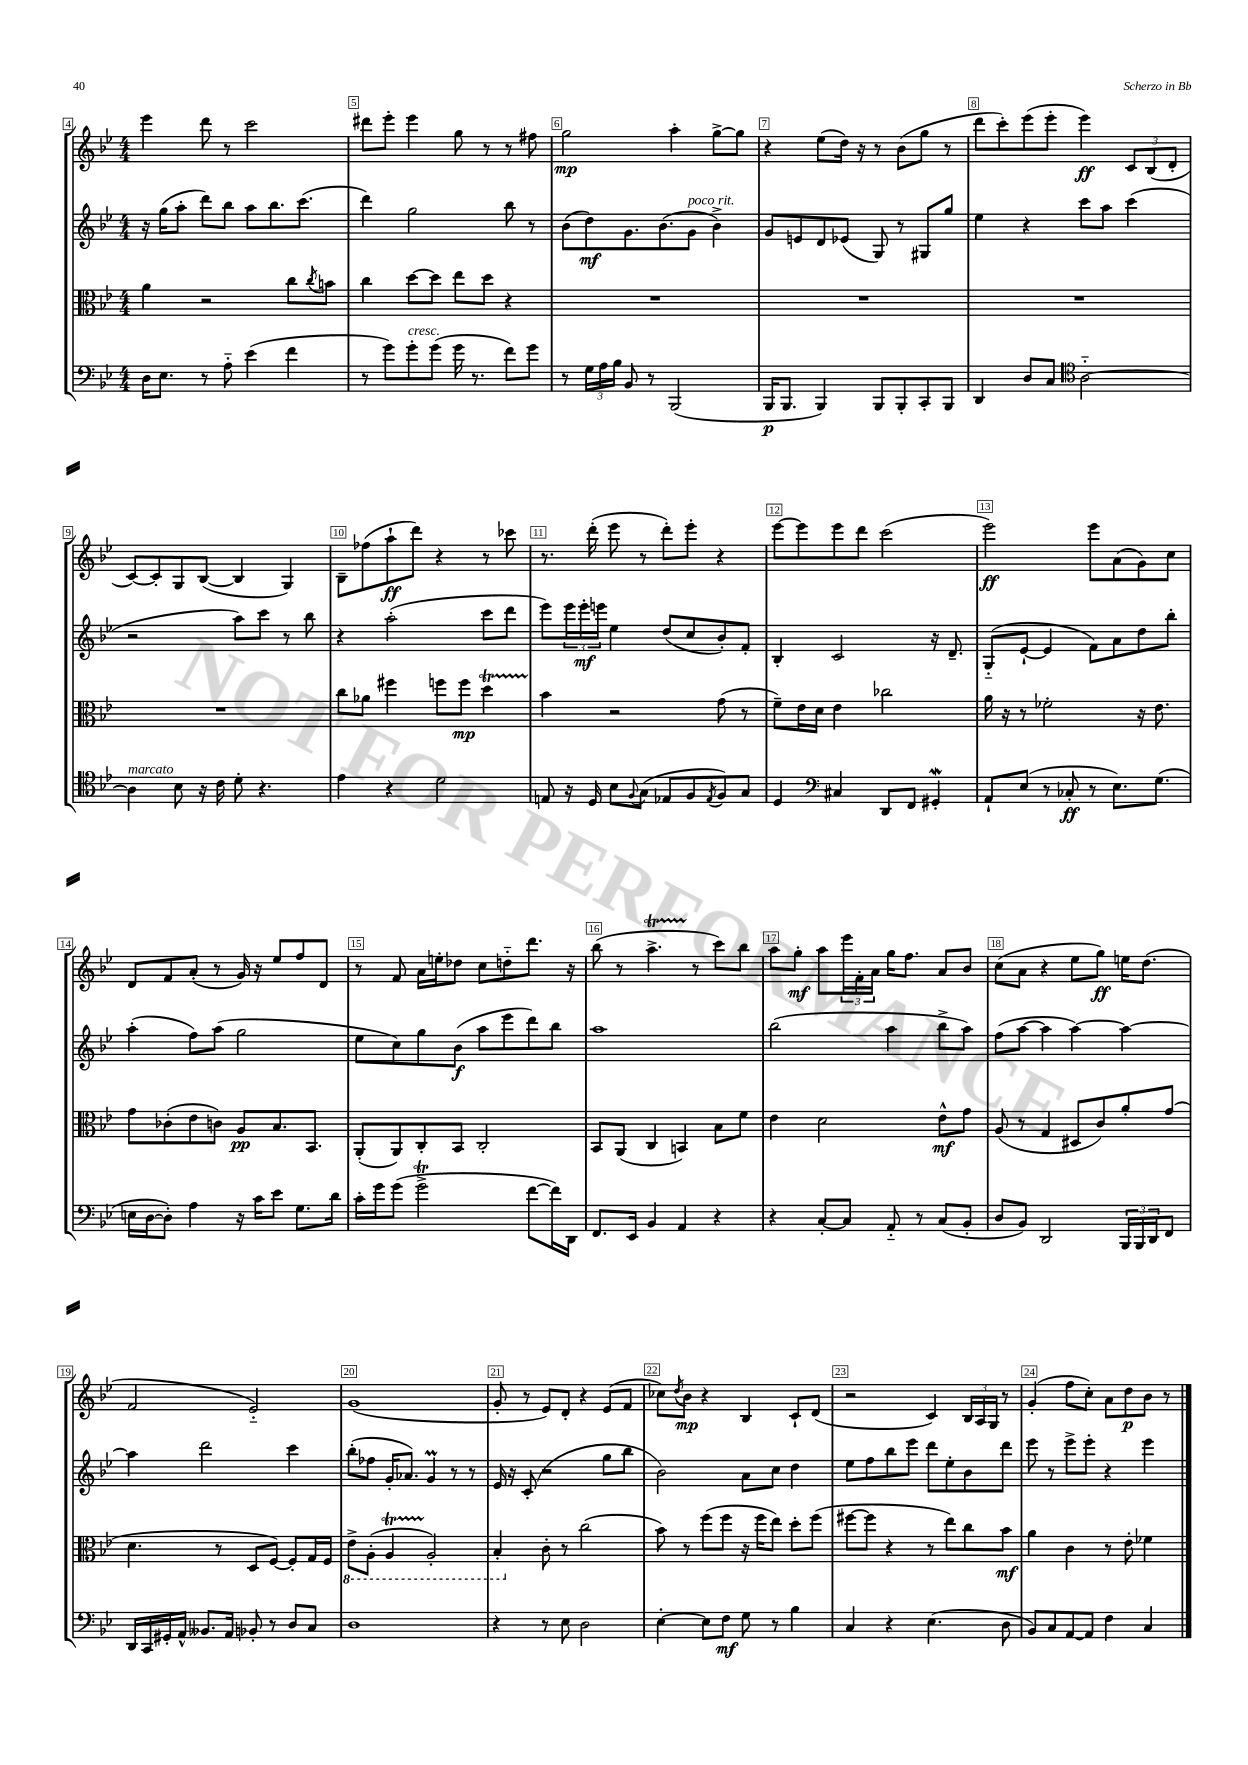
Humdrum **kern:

**kern	**kern	**kern	**kern
*staff4	*staff3	*staff2	*staff1
*clefF4	*clefC3	*clefG2	*clefG2
*k[b-e-]	*k[b-e-]	*k[b-e-]	*k[b-e-]
*M4/4	*M4/4	*M4/4	*M4/4
16D	4a	16r	4eee-
8.E-	.	(16gg	.
.	.	8aa'	.
8r	2r	8ddd)	8ddd
8A'~	.	8bb-	8r
(4e-	.	8aa	2ccc
.	.	8.bb-	.
4f	8cc	.	.
.	.	(8.ccc	.
.	8qcc	.	.
.	8b	.	.
=	=	=	=
8r	4cc	4ddd)	8ddd#
8g)	.	.	8eee-'
8g'	[8dd	2gg	4eee-
(8g	8dd]	.	.
16g	8ee-	.	8gg
8.r	.	.	.
.	8dd	.	8r
8f)	4r	8bb-	8r
8g	.	8r	8ff#
=	=	=	=
8r	1r	(8b-	2gg
24G	.	8dd)	.
24A	.	.	.
24B-	.	.	.
8BB-	.	8.g	.
8r	.	.	.
.	.	(8.b-	.
(2BBB-	.	.	4aa'
.	.	8g	.
.	.	4b-^)	[8gg^
.	.	.	8gg]
=	=	=	=
16BBB-	1r	8g	4r
8.BBB-	.	.	.
.	.	8e	.
4BBB-)	.	8d	(8ee-
.	.	(8e-	16dd)
.	.	.	16r
8BBB-	.	8G)	8r
8BBB-'	.	8r	(8b-
8CC'	.	8G#	8gg
8BBB-	.	8gg	8r
=	=	=	=
4DD	1r	4ee-	8ddd
.	.	.	8ccc')
8D	.	4r	(8eee-
8C	.	.	8eee-'
*clefC4	*	*	*
[2A'~	.	8ccc	4eee-)
.	.	8aa	.
.	.	(4ccc	12c
.	.	.	(12B-
.	.	.	12d'
=	=	=	=
4A]	1r	2r	[8c)
.	.	.	8c']
8B-	.	.	8G
16r	.	.	([8B-
16c	.	.	.
8d'	.	8aa)	4B-]
4.r	.	8ccc	.
.	.	8r	4G)
.	.	8bb-	.
=	=	=	=
4e-	8cc	4r	8B-~
.	8a-	.	(8ff-
4r	4ff#	(2aa'	8aa`
.	.	.	8ddd)
2d	8ff	.	4r
.	8ff	.	.
.	4dd	8ccc	8r
.	.	8ddd	8ccc-
=	=	=	=
8E	4b-	8eee-)	8.r
16r	.	24eee-	.
.	.	24eee-'	.
16D	.	.	(16ddd'
.	.	24eee	.
8B-	2r	4ee-	8eee-
8qqF	.	.	.
(8G	.	.	8r
8E-	.	(8dd	8ddd')
8F	.	8cc	8eee-'
8qE-	.	.	.
8F)	(8g	8b-')	4r
8G	8r	8f'	.
=	=	=	=
4D	8f~)	4B-'	[8eee-
.	16e-	.	8eee-]
.	16d	.	.
*clefF4	*	*	*
4C#	4e-	2c	8eee-
.	.	.	8ddd
8DD	2cc-	.	(2ccc
8FF	.	.	.
4GG#'	.	16r	.
.	.	8.d~	.
=	=	=	=
8AA`	16a	(8G'~	2eee-)
.	16r	.	.
(8E-	8r	[8e-`	.
8r	2f-'	4e-]	.
8C-'	.	.	.
8r	.	8f)	8eee-
8.E-)	.	8a	(8a
.	16r	8dd	8g)
(8.G	8.e-	.	.
.	.	8bb-'	8cc
=	=	=	=
16E	8g	(4aa'	8d
[16D	.	.	.
8D'])	(8c-'	.	8f
4A	8e-	8ff)	(8a'
.	8c)	(8aa	8r
16r	8A	2gg	16g)
16c	.	.	16r
8e-	8.B-	.	8ee-
8.G	.	.	8ff
.	8.BB-	.	.
.	.	.	8d
16d	.	.	.
=	=	=	=
16c'	(8AA'	8ee-	8r
16g	.	.	.
(8g	8AA)	8cc)	8f
2g^	8C'	8gg	16a
.	.	.	16ee'
.	8BB-	(8b-	8dd-
.	2C'	8aa	8cc
.	.	8eee-	8dd'~
[8f	.	8ddd)	8.ddd
16f])	.	8bb-	.
16DD	.	.	16r
=	=	=	=
8.FF	8BB-	1aa	(8bb-
.	(8AA	.	8r
16EE-	.	.	.
4BB-	4C	.	4.aa^
4AA	4BB)	.	.
.	.	.	8r
4r	8B-	.	8ccc)
.	8f	.	8bb-
=	=	=	=
4r	4e-	(2bb-	8aa
.	.	.	8gg'
[8C'	2d	.	8aa
8C]	.	.	24eee-
.	.	.	24f'
.	.	.	24a
8AA'~	.	4aa	16gg
.	.	.	8.ff
8r	.	.	.
(8C	8e-^^	8bb-^	8a
8BB-'	8g	8aa)	8b-
=	=	=	=
8D	(8A	(8ff	(8cc
8BB-)	8r	[8aa	8a
2DD	4G	4aa]	4r
.	8D#	[4aa)	8ee-
.	8c)	.	8gg)
24BBB-	8a'	4aa_	16ee
24BBB-	.	.	.
.	.	.	(8.dd
24DD	.	.	.
8FF	(8g	.	.
=	=	=	=
16DD	4.d	4aa]	2f
16CC	.	.	.
16GG#'	.	.	.
16AA^^	.	.	.
8.BB--	.	2ddd	.
.	8r	.	.
16AA	.	.	.
8BB-'	8D	.	2e-'~)
8r	[8F)	.	.
8D	8F']	4ccc	.
8C	16G	.	.
.	16F	.	.
=	=	=	=
1D	8E-^	(8bb-'	(1g
.	(8AA'	8ff-	.
.	4AA	16g'	.
.	.	8.a-)	.
.	2AA')	4g	.
.	.	8r	.
.	.	8r	.
=	=	=	=
4r	4BB-'	16e-	8g'
.	.	16r	.
.	.	(8c'	8r
8r	8c'	2r	8e-)
8E-	8r	.	8d'
2D	(2cc	.	4r
.	.	8gg	(8e-
.	.	8bb-	8f
=	=	=	=
[4E-'	8b-)	2b-)	8cc-)
.	.	.	8qdd
.	8r	.	8b-
8E-]	(8ff	.	4r
8F	8ff	.	.
8G	16r	8a	4B-
.	16ff	.	.
8r	8ee-)	8cc	.
4B-	8dd'	4dd	8c`
.	(8ff	.	(8d
=	=	=	=
4C	[8ff#	8ee-	2r
.	8ff#]	8ff	.
4r	4r	8bb-	.
.	.	8eee-	.
(4.E-	8r	8ddd	4c)
.	8ee-)	8ee-'	.
.	8cc	8b-	24B-
.	.	.	24A
.	.	.	24G
8D	8b-	8ddd	8r
=	=	=	=
8BB-)	4a	8eee-	(4g'
8C	.	8r	.
[8AA	4c	8eee-^	8ff
8AA]	.	8eee-'	8cc')
4F	8r	4r	8a
.	8e-'	.	8dd
4C	4f-	4eee-	8b-
.	.	.	8r
==	==	==	==
*-	*-	*-	*-
